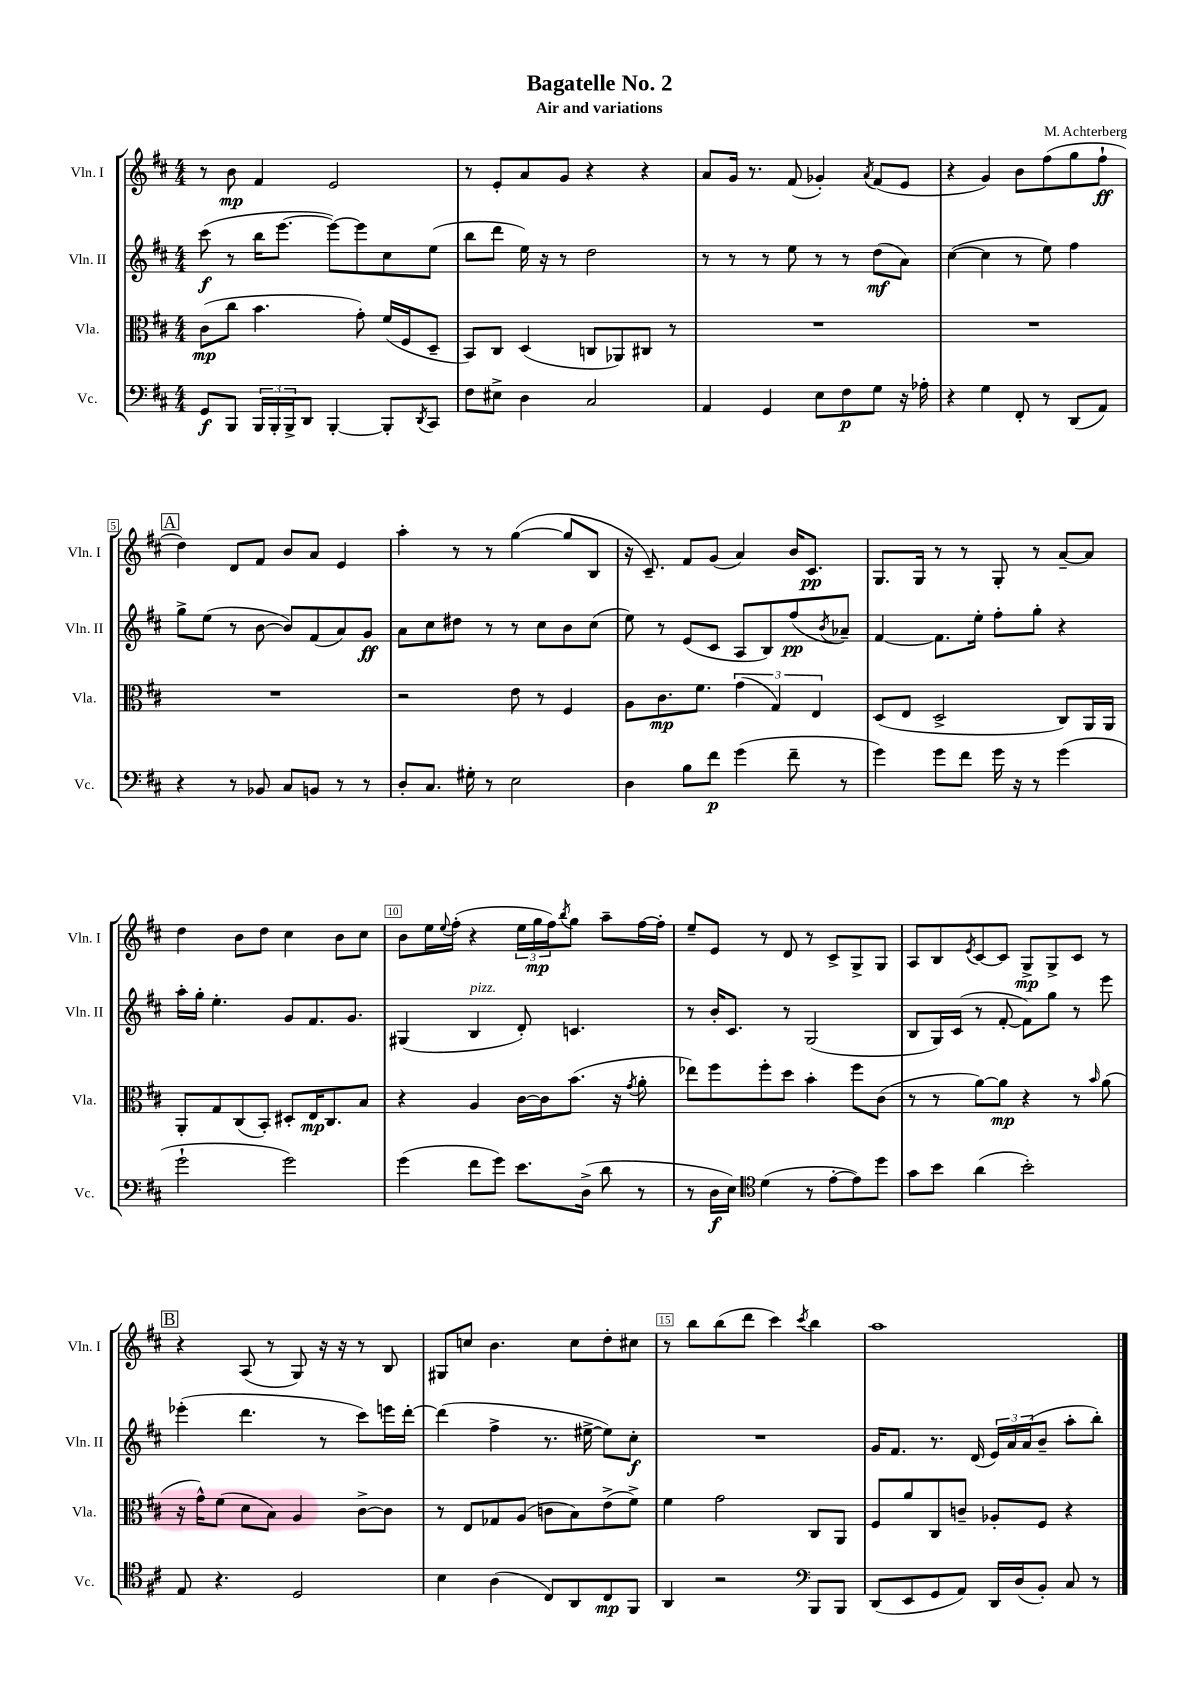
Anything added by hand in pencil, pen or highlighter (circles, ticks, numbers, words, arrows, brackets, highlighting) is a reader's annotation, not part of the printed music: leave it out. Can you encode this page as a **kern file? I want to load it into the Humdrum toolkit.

**kern	**dynam	**kern	**dynam	**kern	**dynam	**kern	**dynam
*part4	*part4	*part3	*part3	*part2	*part2	*part1	*part1
*staff4	*staff4	*staff3	*staff3	*staff2	*staff2	*staff1	*staff1
*I"Vc.	*	*I"Vla.	*	*I"Vln. II	*	*I"Vln. I	*
*I'Vc.	*	*I'Vla.	*	*I'Vln. II	*	*I'Vln. I	*
*clefF4	*	*clefC3	*	*clefG2	*	*clefG2	*
*k[f#c#]	*	*k[f#c#]	*	*k[f#c#]	*	*k[f#c#]	*
*M4/4	*	*M4/4	*	*M4/4	*	*M4/4	*
=1	=1	=1	=1	=1	=1	=1	=1
8GG/L	f	(8c#\L	mp	(8ccc#\	f	8r	.
8BBB/J	.	8cc#\J	.	8r	.	8b\	mp
24BBB/LL	.	4.b\	.	16bb\KL	.	4f#/	.
24BBB'/	.	.	.	.	.	.	.
.	.	.	.	[8.eee\J	.	.	.
24BBB^/J	.	.	.	.	.	.	.
8DD/J	.	.	.	.	.	.	.
[4BBB'/	.	.	.	8eee\L_)	.	2e/	.
.	.	8g'\)	.	8eee\]	.	.	.
8BBB'/L]	.	(16f#/LL	.	8cc#\	.	.	.
.	.	16F#/J	.	.	.	.	.
8qDD/	.	.	.	.	.	.	.
8CC#/J	.	8D~/J	.	(8ee\J	.	.	.
=2	=2	=2	=2	=2	=2	=2	=2
8F#\L	.	8BB/L)	.	8bb\L	.	8r	.
8E#X^\J	.	8C#/J	.	8ddd\J	.	8e'/L	.
4D\	.	(4D/	.	16ee\)	.	8a/	.
.	.	.	.	16r	.	.	.
.	.	.	.	8r	.	8g/J	.
2C#/	.	8Cn/L	.	2dd\	.	4r	.
.	.	8AA-X/)	.	.	.	.	.
.	.	8C#X/J	.	.	.	4r	.
.	.	8r	.	.	.	.	.
=3	=3	=3	=3	=3	=3	=3	=3
4AA/	.	1r	.	8r	.	8a/L	.
.	.	.	.	8r	.	16g/Jk	.
.	.	.	.	.	.	8.r	.
4GG/	.	.	.	8r	.	.	.
.	.	.	.	8ee\	.	(8f#/	.
8E\L	.	.	.	8r	.	4g-X'/)	.
8F#\	p	.	.	8r	.	.	.
.	.	.	.	.	.	8qa/	.
8G\J	.	.	.	(8dd\L	mf	(8f#/L	.
16r	.	.	.	8a\J)	.	8e/J	.
16A-X'\	.	.	.	.	.	.	.
=4	=4	=4	=4	=4	=4	=4	=4
4r	.	1r	.	([4cc#\	.	4r	.
4G\	.	.	.	4cc#\]	.	4g/)	.
8FF#'/	.	.	.	8r	.	8b\L	.
8r	.	.	.	8ee\)	.	(8ff#\	.
(8DD/L	.	.	.	4ff#\	.	8gg\	.
8AA/J)	.	.	.	.	.	8ff#`\J	ff
!!LO:LB:g=z
!!LO:REH:place=s1:t=A
=5	=5	=5	=5	=5	=5	=5	=5
4r	.	1r	.	8gg^\L	.	4dd\)	.
.	.	.	.	(8ee\J	.	.	.
8r	.	.	.	8r	.	8d/L	.
8BB-X/	.	.	.	[8b\	.	8f#/J	.
8C#/L	.	.	.	8b/L])	.	8b/L	.
8BBn/J	.	.	.	(8f#/	.	8a/J	.
8r	.	.	.	8a/)	.	4e/	.
8r	.	.	.	8g/J	ff	.	.
=6	=6	=6	=6	=6	=6	=6	=6
8D'/L	.	2r	.	8a\L	.	4aa'\	.
8.C#/J	.	.	.	8cc#\	.	.	.
.	.	.	.	8dd#X\J	.	8r	.
16G#X'\	.	.	.	.	.	.	.
8r	.	.	.	8r	.	8r	.
2E\	.	8e\	.	8r	.	([4gg\	.
.	.	8r	.	8cc#\L	.	.	.
.	.	4F#/	.	8b\	.	8gg/L]	.
.	.	.	.	(8cc#\J	.	8B/J	.
=7	=7	=7	=7	=7	=7	=7	=7
4D\	.	8A\L	.	8ee\)	.	16r	.
.	.	.	.	.	.	8.c#~/)	.
.	.	8.c#\	mp	8r	.	.	.
8B\L	.	.	.	(8e/L	.	8f#/L	.
.	.	8.f#\J	.	.	.	.	.
8f#\J	p	.	.	8c#/J	.	(8g/J	.
(4g\	.	(6g\	.	8A/L	.	4a/)	.
.	.	.	.	8B/)	.	.	.
.	.	6G/)	.	.	.	.	.
8f#~\	.	.	.	(8ff#/	pp	16b/KL	.
.	.	.	.	.	.	8.c#/J	pp
.	.	6E/	.	.	.	.	.
.	.	.	.	8qb/	.	.	.
8r	.	.	.	8a-X~/J)	.	.	.
=8	=8	=8	=8	=8	=8	=8	=8
4g\)	.	(8D/L	.	[4f#/	.	8.G/L	.
.	.	8E/J	.	.	.	.	.
.	.	.	.	.	.	16G/Jk	.
8g\L	.	2D^/	.	8.f#\L]	.	8r	.
8f#\J	.	.	.	.	.	8r	.
.	.	.	.	16ee'\Jk	.	.	.
16g\	.	.	.	8ff#'\L	.	8G'/	.
16r	.	.	.	.	.	.	.
8r	.	.	.	8gg'\J	.	8r	.
(4g\	.	8C#/L)	.	4r	.	[8a~/L	.
.	.	16AA/L	.	.	.	8a/J]	.
.	.	16AA/JJ	.	.	.	.	.
!!LO:LB:g=z
=9	=9	=9	=9	=9	=9	=9	=9
2g`\	.	8AA'/L	.	16aa'\LL	.	4dd\	.
.	.	.	.	16gg'\JJ	.	.	.
.	.	8G/	.	4.ee'\	.	.	.
.	.	(8C#/	.	.	.	8b\L	.
.	.	8BB'/J)	.	.	.	8dd\J	.
2g\)	.	8D#X'/L	.	8g/L	.	4cc#\	.
.	.	16E/K	mp	8.f#/	.	.	.
.	.	8.C#/	.	.	.	.	.
.	.	.	.	.	.	8b\L	.
.	.	.	.	8.g/J	.	.	.
.	.	8B/J	.	.	.	8cc#\J	.
=10	=10	=10	=10	=10	=10	=10	=10
(4g\	.	4r	.	(4G#X/	.	8b\L	.
.	.	.	.	.	.	16ee\L	.
.	.	.	.	.	.	8qqee/	.
.	.	.	.	.	.	(16ff#'\JJ	.
!	!	!	!	!LO:TX:a:i:t=pizz.	!	!	!
8f#\L	.	4A/	.	4B/	.	4r	.
8g\J)	.	.	.	.	.	.	.
8.e\L	.	[16c#\LL	.	8d'/)	.	24ee\LL	.
.	.	.	.	.	.	24gg\	mp
.	.	16c#\J]	.	.	.	.	.
.	.	.	.	.	.	24ff#\J)	.
.	.	.	.	.	.	8qbb/	.
.	.	(8.b\J	.	4.cn/	.	8gg\J	.
(16D^\Jk	.	.	.	.	.	.	.
8d\	.	.	.	.	.	8aa~\L	.
.	.	16r	.	.	.	.	.
.	.	8qg/	.	.	.	.	.
8r	.	8a'\	.	.	.	[16ff#\L	.
.	.	.	.	.	.	16ff#'\JJ]	.
=11	=11	=11	=11	=11	=11	=11	=11
8r	.	8ee-X\L)	.	8r	.	8ee~/L	.
16D\LL	f	8ff#\	.	16b'/KL	.	8e/J	.
16E\JJ)	.	.	.	8.c#/J	.	.	.
*clefC4	*	*	*	*	*	*	*
(4d\	.	8ff#'\	.	.	.	8r	.
.	.	8dd\J	.	8r	.	8d/	.
8r	.	4b'\	.	(2G/	.	8r	.
[8e'\L	.	.	.	.	.	8c#^/L	.
8e\])	.	8ff#\L	.	.	.	8G^/	.
8dd\J	.	(8c#\J	.	.	.	8G/J	.
=12	=12	=12	=12	=12	=12	=12	=12
8g\L	.	8r	.	8B/L	.	8A/L	.
8b\J	.	8r	.	16G/L)	.	8B/	.
.	.	.	.	(16c#/JJ	.	.	.
.	.	.	.	.	.	8qe/	.
(4a\	.	[8a\L)	.	8r	.	[8c#/	.
.	.	8a\J]	mp	[8f#'/	.	8c#/J]	.
2b'\)	.	4r	.	8f#\L])	.	8G^/L	mp
.	.	.	.	8gg\J	.	8G^/	.
.	.	8r	.	8r	.	8c#/J	.
.	.	16qqb/	.	.	.	.	.
.	.	(8a\	.	8eee\	.	8r	.
!!LO:LB:g=z
!!LO:REH:place=s1:t=B
=13	=13	=13	=13	=13	=13	=13	=13
8E/	.	16r	.	(4eee-X'\	.	4r	.
.	.	16g^^\KL)	.	.	.	.	.
4.r	.	(8f#\J	.	.	.	.	.
.	.	8d\L	.	4.ddd\	.	(8A/	.
.	.	8B\J)	.	.	.	8r	.
2D/	.	4A/	.	.	.	8G/)	.
.	.	.	.	8r	.	16r	.
.	.	.	.	.	.	16r	.
.	.	[8c#^\L	.	8ccc#\L)	.	8r	.
.	.	8c#\J]	.	16eeen\L	.	8B/	.
.	.	.	.	[16ddd'\JJ	.	.	.
=14	=14	=14	=14	=14	=14	=14	=14
4B\	.	8r	.	(4ddd\]	.	8G#X/L	.
.	.	8E/L	.	.	.	8ccn/J	.
(4A\	.	8G-X/	.	4ff#^\	.	4.b\	.
.	.	(8A/J	.	.	.	.	.
8C#/L)	.	8cn\L	.	8.r	.	.	.
8AA/	.	8B\)	.	.	.	8cc\L	.
.	.	.	.	[16ee#X^\	.	.	.
8C#/	mp	(8e^\	.	8ee#\L])	.	8dd'\	.
8FF#/J	.	8f#^\J)	.	8cc#'\J	f	8cc#X\J	.
=15	=15	=15	=15	=15	=15	=15	=15
4AA/	.	4f#\	.	1r	.	8r	.
.	.	.	.	.	.	8bb\L	.
2r	.	2g\	.	.	.	(8bb\	.
.	.	.	.	.	.	8ddd\J	.
.	.	.	.	.	.	4ccc#\)	.
*clefF4	*	*	*	*	*	*	*
.	.	.	.	.	.	8qccc#/	.
8BBB/L	.	8C#/L	.	.	.	4bb\	.
8BBB/J	.	8AA/J	.	.	.	.	.
=16	=16	=16	=16	=16	=16	=16	=16
(8DD/L	.	8F#/L	.	16g/KL	.	1aa	.
.	.	.	.	8.f#/J	.	.	.
8EE/	.	8a/	.	.	.	.	.
8GG/	.	8C#/	.	8.r	.	.	.
8AA/J)	.	8cn~/J	.	.	.	.	.
.	.	.	.	(16d/	.	.	.
16DD/LL	.	8A-X'/L	.	24e/LL)	.	.	.
.	.	.	.	24a/	.	.	.
(16D/J	.	.	.	.	.	.	.
.	.	.	.	(24a/J	.	.	.
8BB'/J)	.	8F#/J	.	8b~/J	.	.	.
8C#/	.	4r	.	8aa'\L	.	.	.
8r	.	.	.	8bb'\J)	.	.	.
==	==	==	==	==	==	==	==
*-	*-	*-	*-	*-	*-	*-	*-
